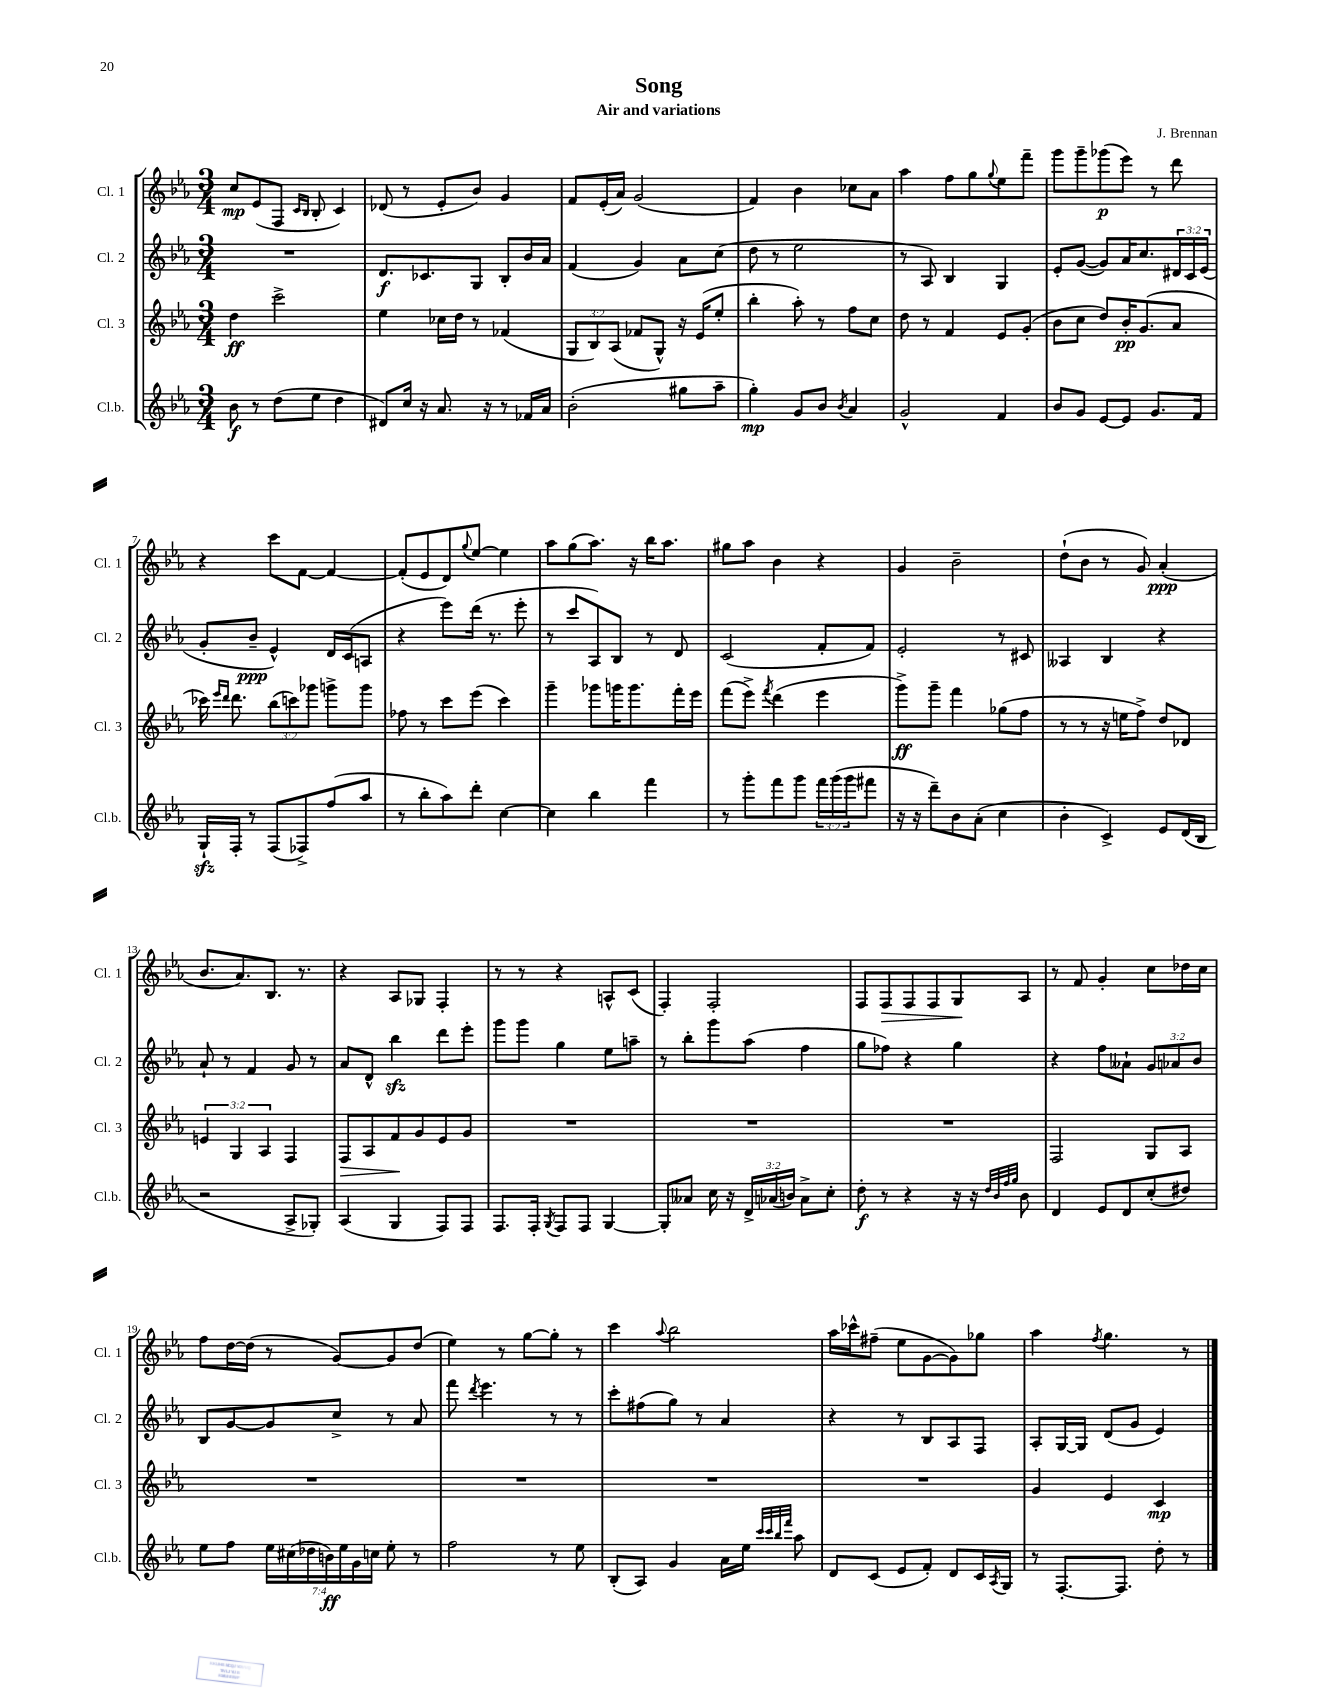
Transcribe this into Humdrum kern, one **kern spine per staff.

**kern	**kern	**kern	**kern
*staff4	*staff3	*staff2	*staff1
*clefG2	*clefG2	*clefG2	*clefG2
*k[b-e-a-]	*k[b-e-a-]	*k[b-e-a-]	*k[b-e-a-]
*M3/4	*M3/4	*M3/4	*M3/4
8b-	4dd	2.r	8cc
8r	.	.	(8e-
(8dd	2ccc^	.	8F
.	.	.	16qqc
.	.	.	16qqB-
8ee-	.	.	8B-'
4dd	.	.	4c)
=	=	=	=
8d#)	4ee-	8.d	(8d-
16cc	.	.	8r
16r	.	8.c-	.
8.a-	16cc-	.	8e-'
.	16dd	.	.
.	8r	8G	8b-)
16r	.	.	.
8r	(4f-	8B-'	4g
16f-	.	16b-	.
16a-	.	16a-	.
=	=	=	=
(2b-'	12G	(4f	8f
.	12B-)	.	.
.	.	.	(16e-'
.	(12A-	.	.
.	.	.	16a-)
.	8f-	4g)	(2g
.	8G^^)	.	.
8gg#	16r	8a-	.
.	(16e-	.	.
8aa-~	8ee-'	(8cc	.
=	=	=	=
4gg')	4bb-'	8dd	4f)
.	.	8r	.
8g	8aa-')	2ee-	4b-
8b-	8r	.	.
8qb-	.	.	.
4a-	8ff	.	8cc-
.	8cc	.	8a-
=	=	=	=
2g^^	8dd	8r	4aa-
.	8r	8A-)	.
.	4f	4B-	8ff
.	.	.	8gg
.	.	.	8qqgg
4f	8e-	4G	8ee-
.	(8g'	.	8fff~
=	=	=	=
8b-	8b-	8e-'	8ggg
8g	8cc	([8g	8ggg~
[8e-	8dd)	8g])	(8ggg-
8e-]	16b-'	16a-	8eee-)
.	(8.g	8.cc	.
8.g	.	.	8r
.	8a-	24d#	8ddd
.	.	24c	.
16f	.	.	.
.	.	(24e-	.
=	=	=	=
16G`	16ccc-)	8g'	4r
.	16qqeee-	.	.
.	16qqddd	.	.
16F'	8.ddd	.	.
8r	.	8b-~	.
(8F	(12bb-	4e-^^)	8ccc
.	12ccc)	.	.
8F-^)	.	.	[8f
.	12ggg-	.	.
(8ff	8ggg^	16d	4f_
.	.	(16c	.
8aa-	8ggg	8A	.
=	=	=	=
8r	8ff-	4r	(8f']
8bb-'	8r	.	8e-
8aa-)	8ccc	8eee-)	8d)
.	.	.	8qqgg
8ddd'	(8eee-	(16ddd	[8ee-
.	.	8.r	.
[4cc	4ccc)	.	4ee-]
.	.	8eee-'	.
=	=	=	=
4cc]	4ggg~	8r	8aa-
.	.	8ccc	(8gg
4bb-	8ggg-	8A-)	8.aa-)
.	16ggg	8B-	.
.	8.ggg	.	16r
4fff	.	8r	16bb-
.	.	.	8.aa-
.	16fff'	8d	.
.	16eee-	.	.
=	=	=	=
8r	(8fff	(2c	8gg#
8ggg'	8eee-^)	.	8aa-
.	8qfff	.	.
8fff	(4ddd	.	4b-
8ggg	.	.	.
24fff	4eee-	8f'	4r
(24ggg	.	.	.
24ggg	.	.	.
8fff#	.	8f)	.
=	=	=	=
16r	8ggg^)	2e-'	4g
16r	.	.	.
8ddd~)	8ggg~	.	.
8b-	4fff	.	2b-~
(8a-'	.	.	.
4cc	(8gg-	8r	.
.	8ff	8c#	.
=	=	=	=
4b-'	8r	4A--	(8dd`
.	8r	.	8b-
4c^)	16r	4B-	8r
.	16ee	.	.
.	8ff^)	.	8g)
8e-	8dd	4r	(4a-'
(16d	8d-	.	.
16B-	.	.	.
=	=	=	=
2r	6e	8a-`	8.b-
.	.	8r	.
.	6G	.	.
.	.	.	8.a-)
.	.	4f	.
.	6A-	.	.
.	.	.	8.B-
8A-^	4F	8g	.
.	.	.	8.r
8G-')	.	8r	.
=	=	=	=
(4A-	8F	8a-	4r
.	8A-	8d^^	.
4G	8f	4bb-	8A-
.	8g	.	8G-
8F)	8e-	8ddd	4F'
8F	8g	8eee-'	.
=	=	=	=
8.F	2.r	8ggg	8r
.	.	8ggg	8r
16F'	.	.	.
8qG	.	.	.
8F	.	4gg	4r
8F	.	.	.
[4G	.	8ee-	8A^^
.	.	8aa~	(8c
=	=	=	=
8G']	2.r	8r	4F')
8a--	.	8bb-'	.
16cc	.	8ggg	2F'
16r	.	.	.
24d^	.	(8aa-	.
(24a-	.	.	.
24b)	.	.	.
8a-^	.	4ff	.
8cc'	.	.	.
=	=	=	=
8dd'	2.r	8gg	8F
8r	.	8ff-)	8F
4r	.	4r	8F
.	.	.	8F
16r	.	4gg	8G
16r	.	.	.
32qqdd	.	.	.
32qqb-	.	.	.
32qqff	.	.	.
32qqgg	.	.	.
8b-	.	.	8A-
=	=	=	=
4d	2F	4r	8r
.	.	.	8f
8e-	.	8ff	4g'
8d	.	8a--`	.
(8cc'	8G	12g	8cc
.	.	12a-	.
8dd#)	8A-	.	16dd-
.	.	12b-	.
.	.	.	16cc
=	=	=	=
8ee-	2.r	8B-	8ff
8ff	.	[8g	[16dd
.	.	.	(16dd]
28ee-	.	8g]	8r
(28cc#	.	.	.
28dd-	.	.	.
28b)	.	.	.
.	.	8cc^	[8g)
28ee-	.	.	.
28g	.	.	.
28cc	.	.	.
8ee-'	.	8r	8g]
8r	.	8a-	(8dd
=	=	=	=
2ff	2.r	8fff	4ee-)
.	.	8qddd	.
.	.	4.eee-	.
.	.	.	8r
.	.	.	[8gg
8r	.	8r	8gg']
8ee-	.	8r	8r
=	=	=	=
(8B-'	2.r	8ccc'	4ccc
8A-)	.	(8ff#	.
.	.	.	8qqaa-
4g	.	8gg)	2bb-
.	.	8r	.
16a-	.	4a-	.
16ee-	.	.	.
32qqccc	.	.	.
32qqccc	.	.	.
32qqbb-	.	.	.
32qqfff	.	.	.
8aa-	.	.	.
=	=	=	=
8d	2.r	4r	16aa-
.	.	.	16ccc-^^
(8c	.	.	(8ff#~
8e-	.	8r	8ee-
8f')	.	8B-	[8g
8d	.	8A-	8g])
16c	.	8F	8gg-
8qA-	.	.	.
16G	.	.	.
=	=	=	=
8r	4g	8A-'	4aa-
[8.F'	.	[16G	.
.	.	16G]	.
.	.	.	8qff
.	4e-	(8d	4.gg
8.F]	.	.	.
.	.	8g	.
8dd'	4c	4e-)	.
8r	.	.	8r
==	==	==	==
*-	*-	*-	*-
